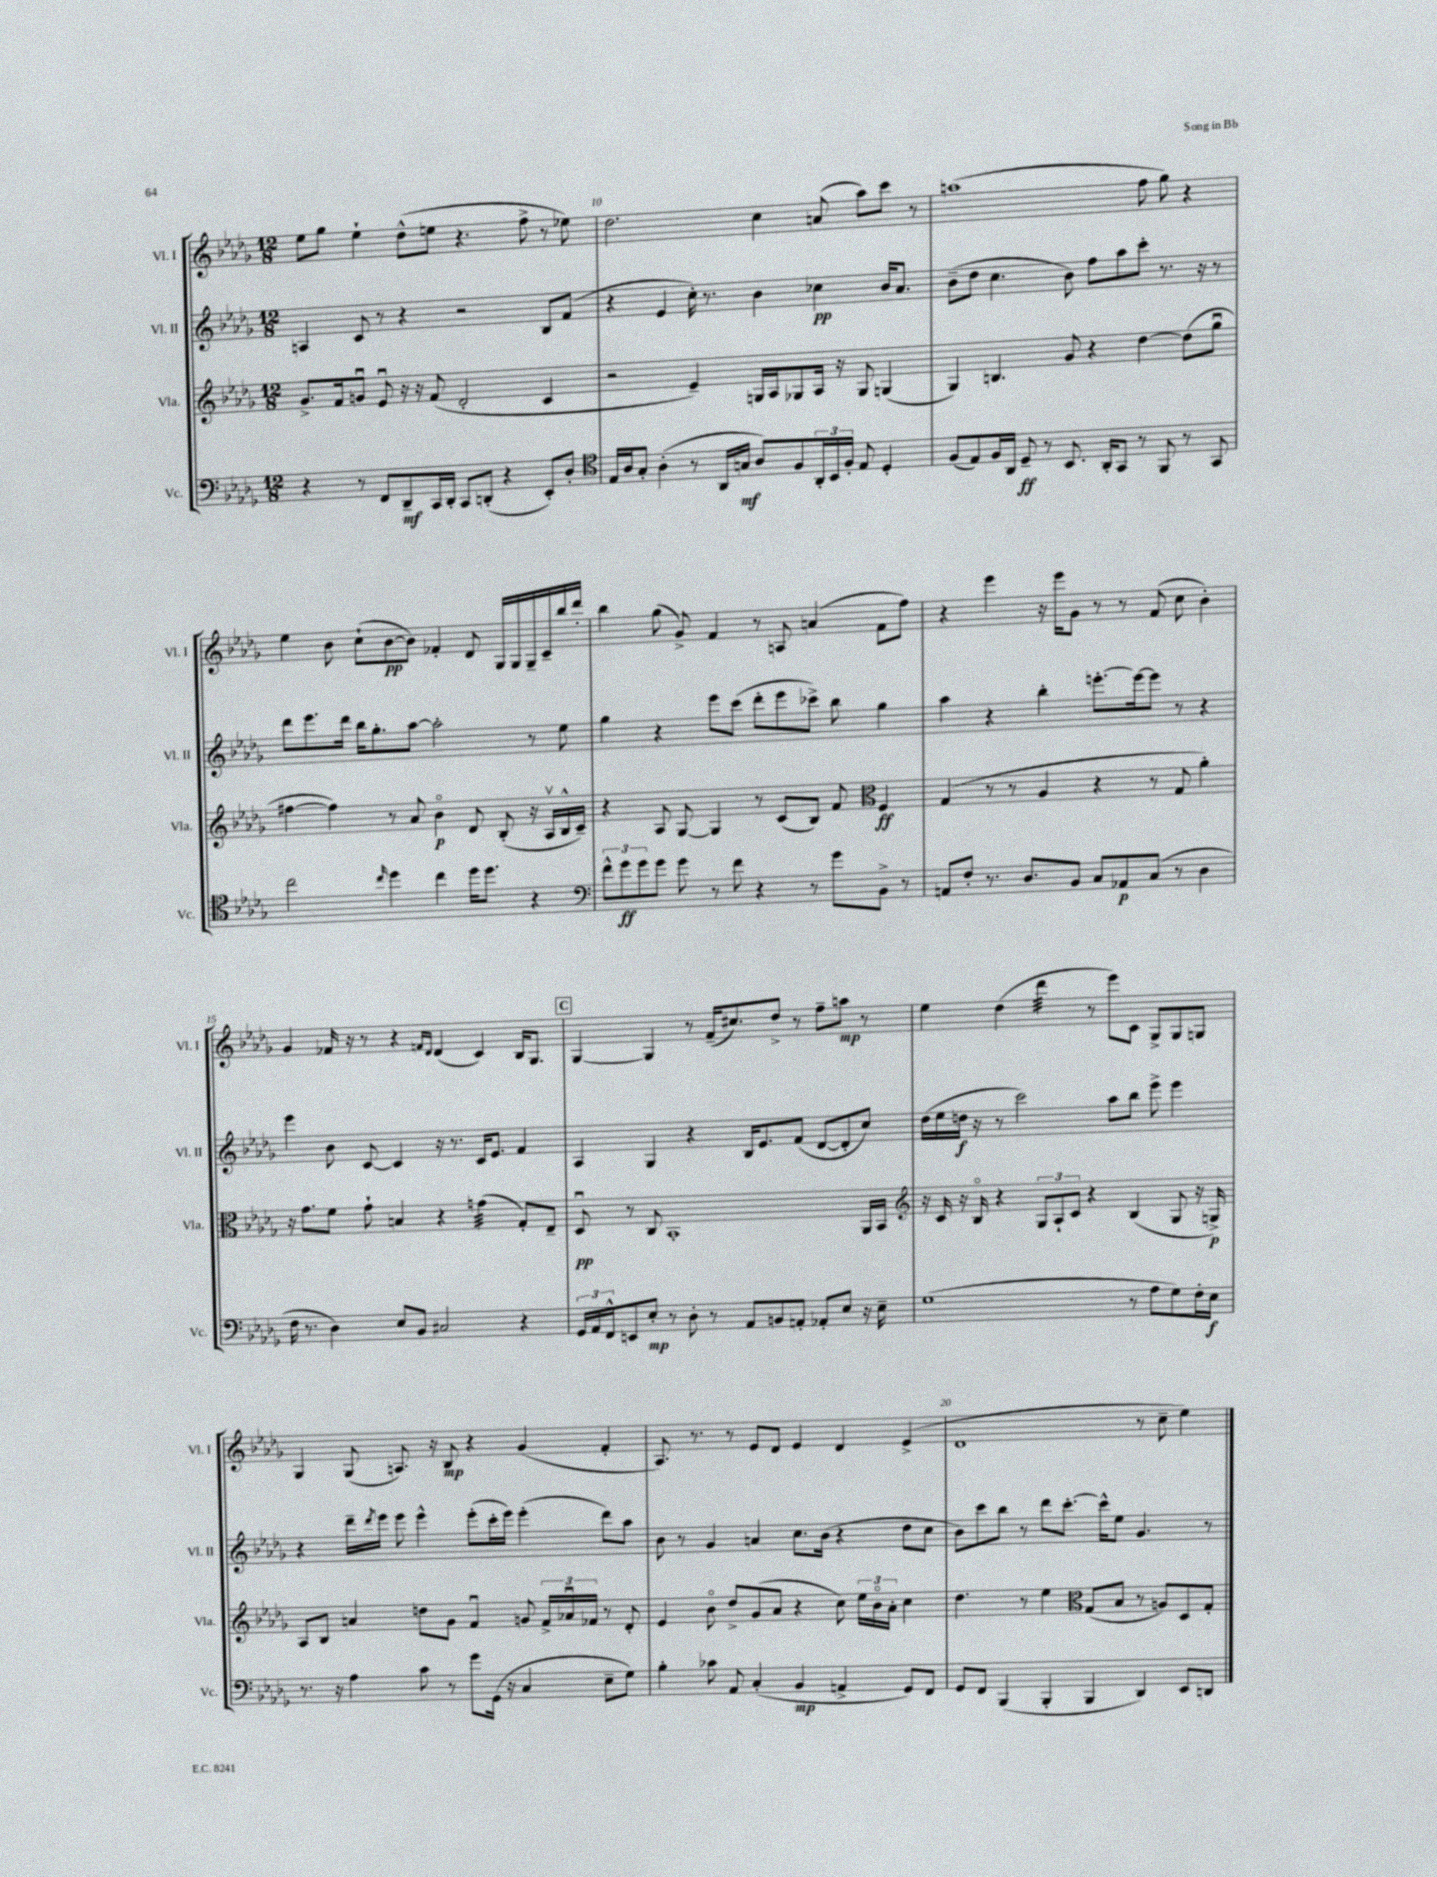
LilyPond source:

<<
\new StaffGroup <<
\new Staff = "s0" \with { instrumentName = "Vl. I" shortInstrumentName = "Vl. I" } {
    \clef treble \key des \major \numericTimeSignature \time 12/8
    ees''8 ges''8 ees''4-! des''8-^( e''8 r4. f''8-> r8 ees''8) |
    des''2. c''4 a'8( aes''8) c'''8 r8 |
    a''1( f''8 ges''8) r4 |
    ees''4 bes'8 c''8-!( bes'8~\pp bes'8) fes'4-. des'8 ges16 ges16 ges16-- c'16-- bes''16 des'''16-. |
    bes''4 ges''8( ges'8->) f'4 r8 a8 a'4( f'8 f''8) |
    r4 ees'''4 r16 ees'''16 ges'8 r8 r8 f'8( c''8 bes'4-.) |
    ges'4 fes'16 r16 r8 r4 \grace { f'16 des'16 } des'4( c'4) bes16 ges8. |
    \mark \markup { \box "C" } ges4~ ges4 r8 f'16--( cis''8.) des''8-> r8 f''8-- a''8\mp r8 |
    ees''4 des''4( des'''4:32 r8 ees'''8) c'8 ges8-> ges8 g8 |
    ges4 ges8( a8.) r16 bes8\mp r4 ges'4( f'4-. |
    aes8.) r8. r8 ees'8 des'8 ees'4 des'4 ees'4->( |
    des'1 r8 c''8-- ees''4) \bar "|." |
}
\new Staff = "s1" \with { instrumentName = "Vl. II" shortInstrumentName = "Vl. II" } {
    \clef treble \key des \major \numericTimeSignature \time 12/8
    a4 c'8 r8 r4 r2 bes8 f'8( |
    r4 ees'4 c''16-.) r8. bes'4 ces''4\pp bes'16 aes'8. |
    bes'8--( des''8 c''4. bes'8) f''8 aes''8 c'''8-. r8. r16 r8 |
    des'''8 ees'''8. des'''16 bes''16 ges''8.-. aes''8~ aes''2-. r8 ees''8 |
    ges''4 r4 ees'''8 c'''8( des'''8-. ees'''8 ces'''8->) bes''8 ges''4 |
    aes''4 r4 bes''4-. e'''8.~-. e'''16~ e'''8 r8 r4 |
    ees'''4 bes'8 c'8~ c'4 r16 r8. c'16 ees'8. f'4 |
    \mark \markup { \box "C" } aes4 ges4 r4 bes16 ees'8. f'8( des'8~ des'8-. c''8) |
    des''16( ees''16 d''16\f r16 r8 c'''2) aes''8 bes''8 ees'''8-> ees'''4 |
    r4 des'''16-- \acciaccatura { des'''8 } ees'''16 ees'''8 ees'''4-^ ees'''8-.( c'''16-. ees'''16) ees'''4-.( des'''8) aes''8 |
    bes'8 r8 ges'4 a'4 c''8. bes'16( r4 des''8 c''8 |
    bes'8) c'''8 bes''8 r8 des'''8 c'''8.~-. c'''16-^ ees''8 ges'4. r8 \bar "|." |
}
\new Staff = "s2" \with { instrumentName = "Vla." shortInstrumentName = "Vla." } {
    \clef treble \key des \major \numericTimeSignature \time 12/8
    ges'8.-> f'16 g'8\downbow ees'8\downbow r16 r16 f'8( des'2-. c'4 |
    r2 ees'4--) g16 aes16 ges8 aes16 r16 ges8 g4( |
    ges4) b4. ges'8 r4 des''4~ des''8( ges''8\downbow |
    fis''4~ fis''4) r8 aes'8 bes'4\flageolet\p des'8 bes8-.( r16 aes16\upbow bes16-^ c'16--) |
    r4 aes8 ges8~ ges4 r8 c'8( bes8) f'8 \clef alto f4\ff |
    ges4( r8 r8 aes4 r4 r8 ges8 aes'4-.) |
    r16 ges'8. f'8 ges'8-! b4 r4 g'4:32( ges8-.) ees8-- |
    \mark \markup { \box "C" } des8\downbow\pp r8 c8 bes,1-. aes,16 bes,16 |
    \clef treble r16 c'16 r16 bes16\flageolet r4 \tuplet 3/2 { ges8 aes8-! c'8 } r4 bes4( ges8 r16 g16->\p) |
    aes8 bes8 a'4 d''8 ges'8 f'4\downbow g'8 \tuplet 3/2 { f'16-> aes'16\downbow fes'16 } r8 des'8-. |
    ees'4 bes'8\flageolet des''8-> ges'8( aes'8 r4 c''8) \tuplet 3/2 { ees''16 bes'16\flageolet aes'16-. } c''4 |
    des''4. r8 ees''4 \clef alto ges8( bes8 r8 a8) des8 ges8-. \bar "|." |
}
\new Staff = "s3" \with { instrumentName = "Vc." shortInstrumentName = "Vc." } {
    \clef bass \key des \major \numericTimeSignature \time 12/8
    r4 r8 f,8 des,8--\mf c,16 des,16-. c,8 d,8-.( r4 ees,8-.) des8-. |
    \clef tenor ees16 aes16 ges8-. aes4-.( r8 aes,16 g16\mf aes8) f8 \tuplet 3/2 { aes,16-. bes,16 f16-. } ees8 des4-. |
    f8( ees8) f16 aes,16 des8--\ff r8 bes,8. aes,16-. ges,8 r8 f,8 r8 ges,8 |
    c''2 \grace { c''16 } des''4 c''4 des''16 des''8. r4 |
    \clef bass \tuplet 3/2 { f'8-^ ges'8\ff ges'8 } ges'8 ges'8 r8 f'8 r4 r8 ges'8 bes,8-> r8 |
    a,8 f8-. r8. des8. bes,8 c8 aes,8\p c8( r8 des4 |
    f16 r8. des4) ees8 bes,8 cis2 r4 |
    \mark \markup { \box "C" } \tuplet 3/2 { ges,16 aes,16 f,16-^ } e,8 ees8-.\mp r8 des8-. r8 aes,8 b,8 a,8-. aes,8-. ees8 r16 ees16-- |
    ges1( r8 aes8 ges8) f16-. ees16\f |
    r8. r16 aes4 c'8 r8 ges'8 ges,16( r16 c4 ees8-- ges8) |
    bes4-. ces'8 aes,8 c4-.( bes,4\mp a,4-> ges,8) f,8 |
    ges,8 f,8 bes,,4( bes,,4-. bes,,4 des,4) ees,8 d,8 \bar "|." |
}
>>
>>
\layout { \context { \Score currentBarNumber = #9 \override BarNumber.break-visibility = ##(#f #t #t) barNumberVisibility = #(every-nth-bar-number-visible 5) } }
